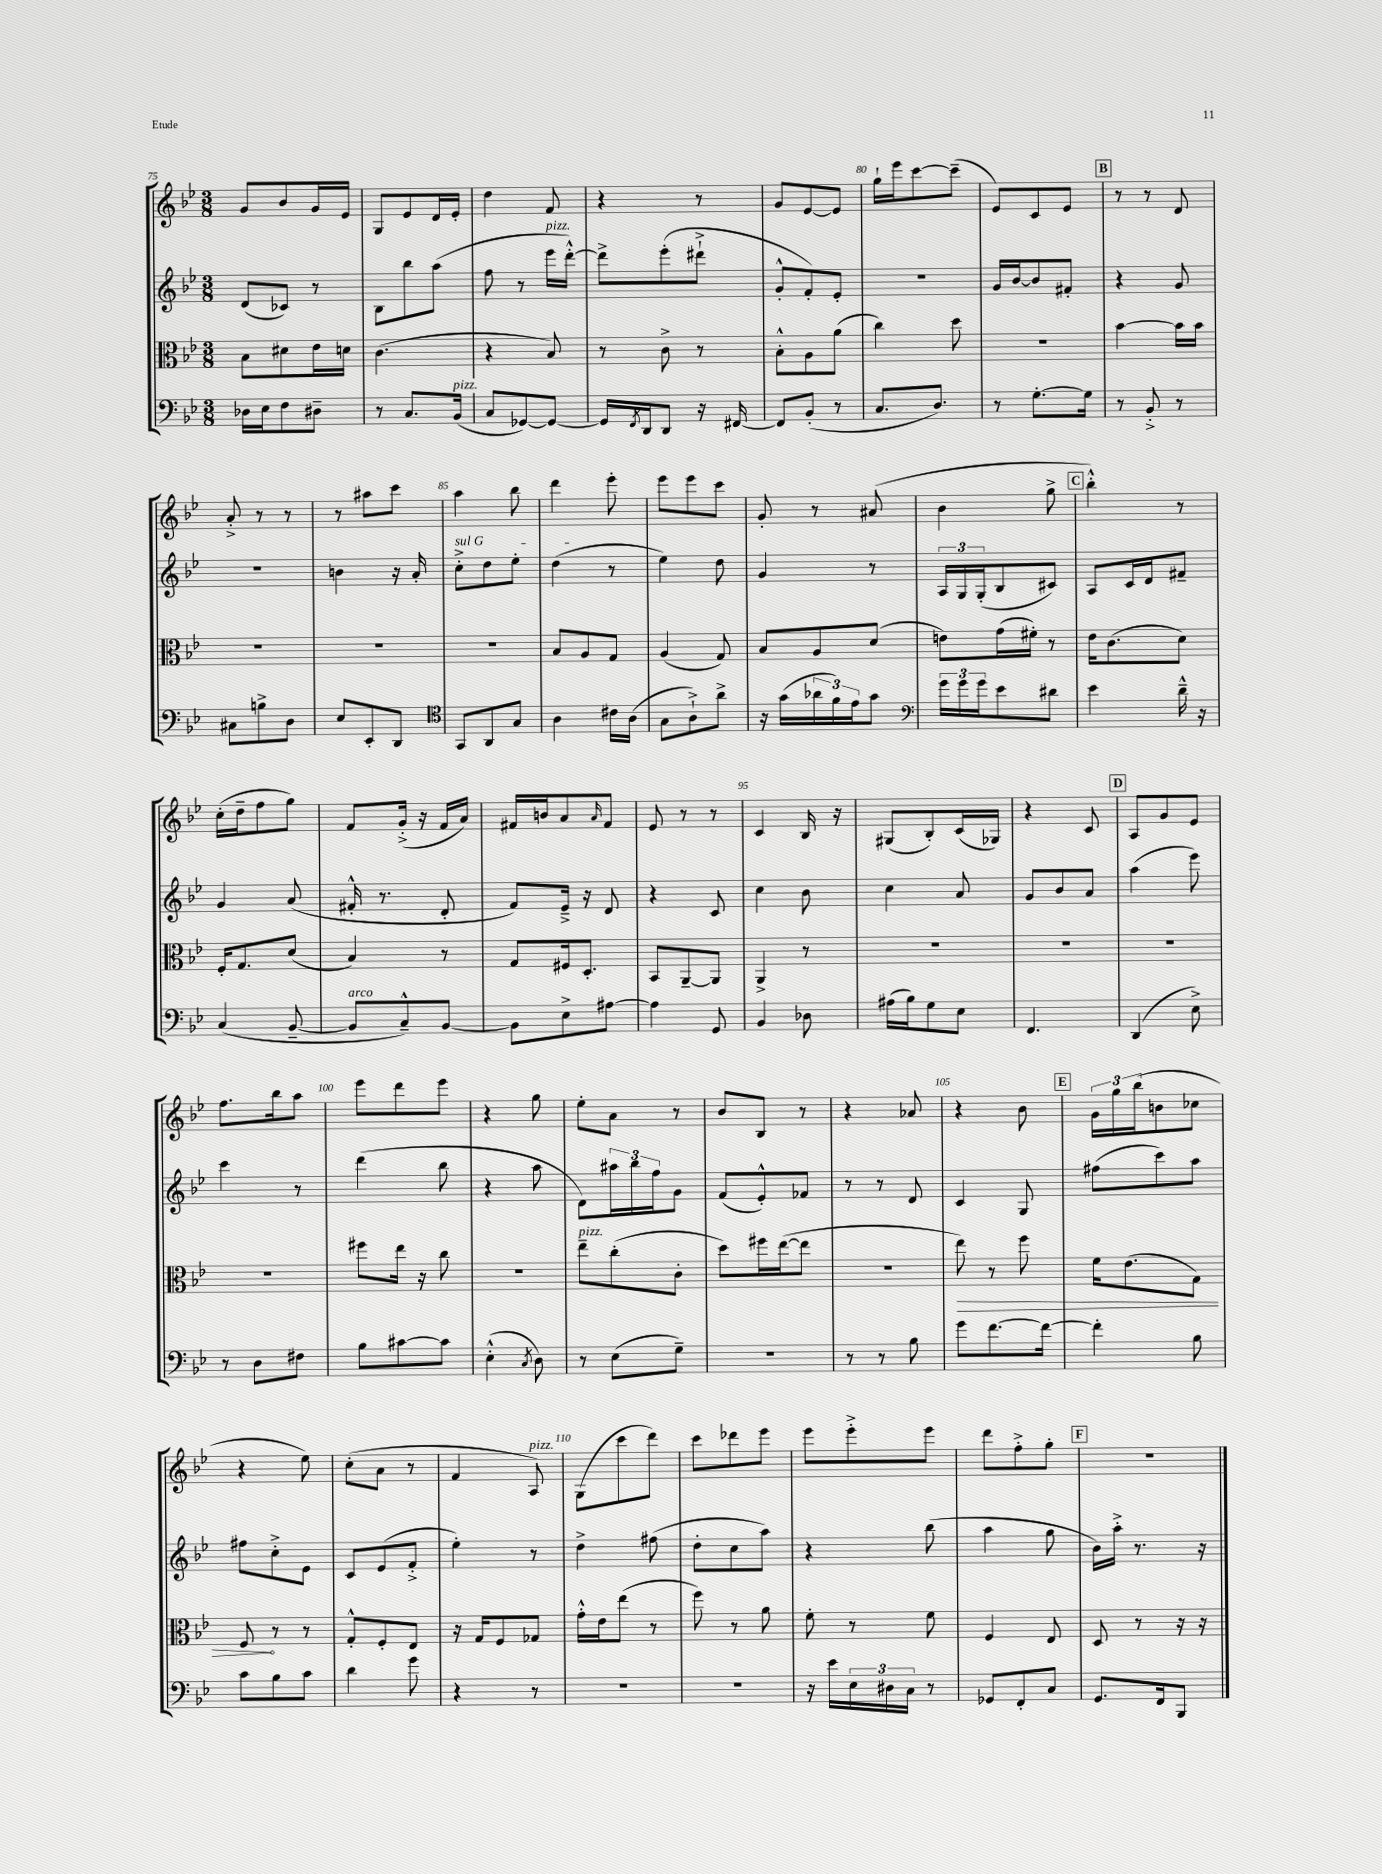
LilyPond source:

<<
\new StaffGroup <<
\new Staff = "s0" {
    \clef treble \key bes \major \numericTimeSignature \time 3/8
    g'8 bes'8 g'16 ees'16 |
    g8 ees'8 d'16 ees'16-. |
    d''4 f'8 |
    r4 r8 |
    g'8 ees'8~ ees'8 |
    g''16-! ees'''16 c'''8~ c'''8--( |
    ees'8) c'8 ees'8 |
    \mark \markup { \box "B" } r8 r8 d'8 |
    a'8-.-> r8 r8 |
    r8 ais''8 c'''8 |
    a''4 bes''8 |
    d'''4 ees'''8-. |
    ees'''8 ees'''8 c'''8 |
    g'8-. r8 ais'8( |
    bes'4 g''8-> |
    \mark \markup { \box "C" } bes''4-.-^) r8 |
    c''16-.( d''16-- f''8 g''8) |
    f'8 g'16-.->( r16 f'16 a'16) |
    fis'16 b'16 a'8 \grace { a'16 } fis'8 |
    ees'8 r8 r8 |
    c'4 bes16 r16 |
    gis8( bes8-.) c'16( ges16) |
    r4 c'8 |
    \mark \markup { \box "D" } a8 g'8 ees'8 |
    f''8. bes''16 a''8 |
    ees'''8 d'''8 ees'''8 |
    r4 g''8 |
    ees''8-. a'8 r8 |
    bes'8 bes8 r8 |
    r4 aes'8 |
    r4 bes'8 |
    \mark \markup { \box "E" } \tuplet 3/2 { g'16 g''16 bes''16( } b'8 ces''8 |
    r4 ees''8) |
    c''8-.( a'8 r8 |
    f'4 a8^\markup { \italic "pizz." }) |
    g8( c'''8 d'''8) |
    c'''8 des'''8 ees'''8 |
    ees'''8 ees'''8-.-> ees'''8 |
    d'''8 f''8-.-> g''8-. |
    \mark \markup { \box "F" } r4. \bar "|." |
}
\new Staff = "s1" {
    \clef treble \key bes \major \numericTimeSignature \time 3/8
    d'8( ces'8) r8 |
    bes8 bes''8 a''8( |
    f''8 r8 ees'''16^\markup { \italic "pizz." } d'''16~-.-^) |
    d'''8-> ees'''8-.( dis'''8-!-> |
    g'8-.-^ f'8-.) ees'8-. |
    R4. |
    g'16 bes'16~ bes'8 fis'8-. |
    \mark \markup { \box "B" } r4 g'8 |
    R4. |
    b'4 r16 a'16-. |
    \once \override TextSpanner.bound-details.left.text = \markup { \italic "sul G" } c''8-.->\startTextSpan d''8 ees''8-. |
    d''4\stopTextSpan( r8 |
    ees''4) d''8 |
    g'4 r8 |
    \tuplet 3/2 { a16 g16 g16-.( } bes8 cis'8) |
    \mark \markup { \box "C" } a8 c'16 d'16 fis'8-- |
    g'4 a'8( |
    fis'16-.-^ r8. d'8-. |
    f'8) ees'16---> r16 d'8 |
    r4 c'8 |
    c''4 bes'8 |
    c''4 a'8 |
    g'8 bes'8 a'8 |
    \mark \markup { \box "D" } a''4( ees'''8) |
    c'''4 r8 |
    d'''4( bes''8 |
    r4 a''8 |
    d'8) \tuplet 3/2 { ais''16 bes''16 f''16 } g'8 |
    f'8( ees'8-.-^) fes'8 |
    r8 r8 d'8 |
    c'4 g8 |
    \mark \markup { \box "E" } fis''8( c'''8) a''8 |
    fis''8 c''8-.-> ees'8 |
    c'8 ees'8( f'8-.-> |
    ees''4-.) r8 |
    d''4-> fis''8( |
    d''8-. c''8 a''8) |
    r4 bes''8( |
    a''4 g''8 |
    \mark \markup { \box "F" } bes'16) a''16-.-> r8. r16 \bar "|." |
}
\new Staff = "s2" {
    \clef alto \key bes \major \numericTimeSignature \time 3/8
    bes8 dis'8 ees'16 d'16 |
    c'4.( |
    r4 bes8) |
    r8 c'8-> r8 |
    bes8-.-^ a8 a'8( |
    c''4) d''8 |
    R4. |
    \mark \markup { \box "B" } bes'4~ bes'16 bes'16 |
    R4. |
    R4. |
    R4. |
    bes8 a8 g8 |
    a4( g8) |
    bes8 a8 d'8( |
    e'8) g'16( fis'16-.) r8 |
    \mark \markup { \box "C" } ees'16 c'8.( d'8) |
    f16-. g8. d'8( |
    bes4) r8 |
    g8 fis16 d8.-. |
    bes,8 a,8~-- a,8 |
    a,4-> r8 |
    R4. |
    R4. |
    \mark \markup { \box "D" } R4. |
    R4. |
    fis''8 ees''16 r16 c''8 |
    R4. |
    ees''8--^\markup { \italic "pizz." } c''8-.( c'8-. |
    d''8) fis''16 ees''16~( ees''8 |
    R4. |
    \once \override Hairpin.circled-tip = ##t ees''8\>) r8 f''8 |
    \mark \markup { \box "E" } f'16 ees'8.( g8) |
    f8\! r8 r8 |
    g8-.-^ f8-. ees8 |
    r16 g16 f8 ges8 |
    g'16-.-^ ees'16 ees''8( r8 |
    f''8) r8 a'8 |
    f'8-. r8 f'8 |
    f4 ees8 |
    \mark \markup { \box "F" } d8 r8 r16 r16 \bar "|." |
}
\new Staff = "s3" {
    \clef bass \key bes \major \numericTimeSignature \time 3/8
    des16 ees16 f8 dis8-- |
    r8 c8. bes,16^\markup { \italic "pizz." }( |
    c8 ges,8~) ges,8~ |
    ges,16 \acciaccatura { f,8 } d,16 d,8 r16 fis,16~ |
    fis,8 bes,8-.( r8 |
    c8. d8.) |
    r8 g8.~-. g16 |
    \mark \markup { \box "B" } r8 bes,8-.-> r8 |
    cis8 b8-> d8 |
    ees8 ees,8-. d,8 |
    \clef tenor g,8 a,8 g8 |
    a4 cis'16 a16( |
    g8 a8-!->) a'8-> |
    r16 g'16( \tuplet 3/2 { aes'16 f'16) ees'16 } g'8 |
    \clef bass \tuplet 3/2 { g'16 g'16 g'16 } ees'8 dis'8 |
    \mark \markup { \box "C" } ees'4 d'16---^ r16 |
    c4( bes,8~-- |
    bes,8^\markup { \italic "arco" } c8---^) bes,8~ |
    bes,8 ees8-> ais8~ |
    ais4 g,8 |
    bes,4 des8 |
    ais16( bes16) g8 ees8 |
    f,4. |
    \mark \markup { \box "D" } d,4( ees8->) |
    r8 d8 fis8 |
    bes8 cis'8~ cis'8 |
    ees4-.-^( \acciaccatura { c8 } d8) |
    r8 ees8( g8--) |
    R4. |
    r8 r8 bes8 |
    g'8 f'8.~ f'16~ |
    \mark \markup { \box "E" } f'4-. bes8 |
    c'8 bes8 c'8 |
    d'4 g'8 |
    r4 r8 |
    R4. |
    R4. |
    r16 ees'16 \tuplet 3/2 { ees16 dis16 c16 } r8 |
    ges,8 f,8-. c8 |
    \mark \markup { \box "F" } g,8. f,16 bes,,8 \bar "|." |
}
>>
>>
\layout { \context { \Score currentBarNumber = #75 \override BarNumber.break-visibility = ##(#f #t #t) barNumberVisibility = #(every-nth-bar-number-visible 5) } }
